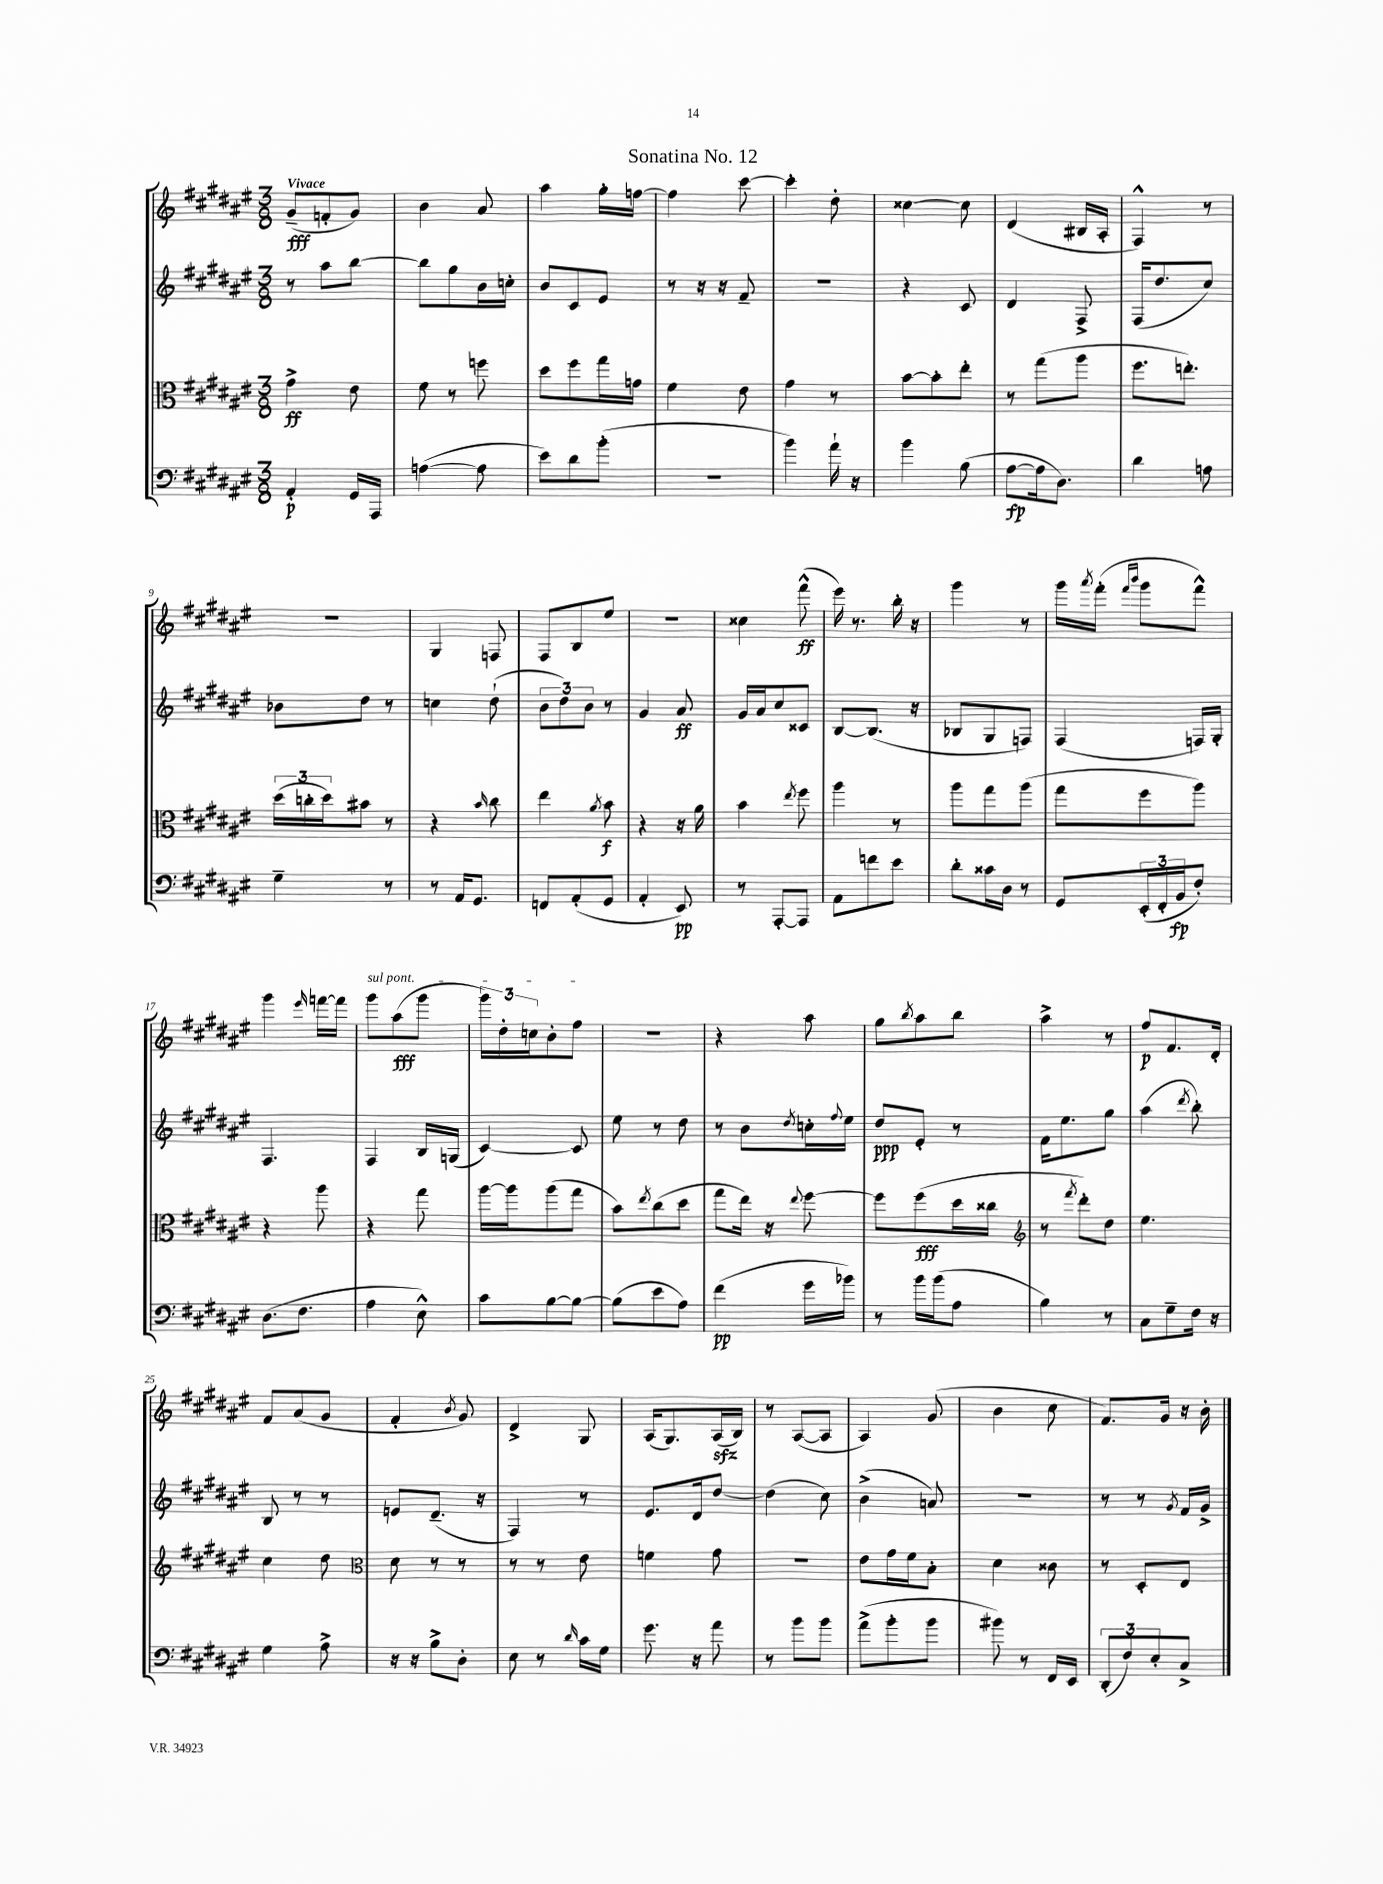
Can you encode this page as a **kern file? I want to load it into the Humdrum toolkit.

**kern	**kern	**kern	**kern
*staff4	*staff3	*staff2	*staff1
*clefF4	*clefC3	*clefG2	*clefG2
*k[f#c#g#d#a#e#]	*k[f#c#g#d#a#e#]	*k[f#c#g#d#a#e#]	*k[f#c#g#d#a#e#]
*M3/8	*M3/8	*M3/8	*M3/8
4AA#'	4g#^	8r	(8g#~
.	.	8aa#	8f'
16GG#	8e#	[8bb	8g#)
16AAA#	.	.	.
=	=	=	=
([4A	8f#	8bb]	4b
.	8r	8gg#	.
8A]	8ff	16b	8a#
.	.	16cc'	.
=	=	=	=
8e#)	8dd#	8b	4aa#
8d#	8ff#	8c#	.
(8b'	16gg#	8e#	16gg#'
.	16g	.	[16ff
=	=	=	=
4.r	4f#	8r	4ff]
.	.	16r	.
.	.	16r	.
.	8e#	8f#~	[8ccc#
=	=	=	=
4b)	4g#	4.r	4ccc#']
16a#`	8r	.	8dd#'
16r	.	.	.
=	=	=	=
4b	[8b	4r	[4cc##
.	8b']	.	.
(8B	8ee#'	8c#	8cc##]
=	=	=	=
[8A#	8r	4d#	(4d#
16A#]	(8gg#	.	.
8.D#)	.	.	.
.	8aa#	8F#^	16B#
.	.	.	16A#'
=	=	=	=
4d#	8.ff#	(16F#	4F#^^)
.	.	8.dd#	.
.	8.ee')	.	.
8A	.	8cc#)	8r
=	=	=	=
4G#~	(24dd#	8b-	4.r
.	24cc'	.	.
.	24dd#)	.	.
.	8b#	8dd#	.
8r	8r	8r	.
=	=	=	=
8r	4r	4cc	4G#
16AA#	.	.	.
8.GG#	.	.	.
.	16qqb	.	.
.	8cc#	(8dd#`	8F
=	=	=	=
8FF	4ee#	12b	8F#
.	.	12dd#)	.
(8AA#'	.	.	8B
.	.	12b	.
.	8qa#	.	.
8GG#	8b	8r	8ee#
=	=	=	=
4AA#'	4r	4g#	4.r
8EE#)	16r	8a#	.
.	16a#	.	.
=	=	=	=
8r	4b	16g#	4cc##
.	.	16a#	.
[8AAA#'	.	8cc#	.
.	8qee#	.	.
8AAA#]	8ff#	8c##	(8fff#^^
=	=	=	=
8AA#	4aa#	[8B	16eee#)
.	.	.	8.r
8f	.	(8.B]	.
8e#	8r	.	16bb'
.	.	16r	16r
=	=	=	=
8d#'	8aa#	8B-	4ggg#
16c##	8gg#	8G#	.
16D#	.	.	.
8r	(8aa#	8F)	8r
=	=	=	=
8GG#	8gg#	(4F#	16ggg#
.	.	.	8qaaa#
.	.	.	(16fff#'
.	.	.	16qqfff#
.	.	.	16qqbbb
(24EE#'	8ff#	.	8ggg#
24FF#'	.	.	.
24BB	.	.	.
8F#')	8aa#)	16F)	8fff#^^)
.	.	16G#'	.
=	=	=	=
(8.D#	4r	4.F#	4ggg#
8.F#	.	.	.
.	.	.	16qqeee#
.	8aa#	.	[16fff
.	.	.	16fff]
=	=	=	=
4A#	4r	4F#	8ggg#
.	.	.	(8aa#
8E#^^)	8gg#	16B	8ggg#
.	.	(16G	.
=	=	=	=
8c#	[16aa#	[4c#)	24ggg#)
.	.	.	24dd#'
.	16aa#]	.	.
.	.	.	24cc
[8B	(8aa#	.	8b'
8B_	8gg#	8c#]	8ff#
=	=	=	=
(8B]	8b)	8ee#	4.r
.	8qee#	.	.
8e#	(8cc#	8r	.
8A#)	8dd#	8dd#	.
=	=	=	=
(4f#	8gg#	8r	4r
.	16ee#)	8b	.
.	16r	.	.
.	8qqee#	8qdd#	.
16g#	[8ff#	16cc'	8aa#
.	.	8qqff#	.
16b-)	.	16ee#	.
=	=	=	=
8r	8ff#]	8dd#	8gg#
.	.	.	8qbb
16b	(8ff#	8e#'	8aa#
(16b	.	.	.
8A#	16dd#	8r	8bb
.	16cc##	.	.
=	=	=	=
*	*clefG2	*	*
4B)	8r	16f#	4aa#^
.	.	8.ee#	.
.	8qfff#	.	.
.	8ddd#')	.	.
8r	8dd#	8gg#	8r
=	=	=	=
8C#	4.ee#	(4aa#	8ff#
8G#~	.	.	8.f#
.	.	8qddd#	.
16F#	.	8bb')	.
16r	.	.	16d#'
=	=	=	=
4G#	4cc#	8B	8f#
.	.	8r	(8a#
8A#^	8dd#	8r	8g#
=	=	=	=
*	*clefC3	*	*
16r	8d#	8e	4f#'
16r	.	.	.
8B^	8r	(8.d#~	.
.	.	.	8qb
8D#'	8r	.	8g#)
.	.	16r	.
=	=	=	=
8E#	8r	4F#)	4d#^
8r	8r	.	.
16qqd#	.	.	.
16c#	8e#	8r	8G#
16G#	.	.	.
=	=	=	=
8.g#	4f	8.e#	(16A#
.	.	.	8.G#)
16r	.	16d#	.
8a#	8g#	[8dd#	(16A#
.	.	.	16B)
=	=	=	=
8r	4.r	(4dd#]	8r
8b	.	.	([8A#
8b	.	8cc#)	8A#]
=	=	=	=
(8a#^	8e#	(4b^	4A#)
8b'	16g#	.	.
.	16f#	.	.
8b	8B'	8a)	(8g#
=	=	=	=
8b#)	4d#	4.r	4b
8r	.	.	.
16FF#	8c##	.	8cc#
16EE#	.	.	.
=	=	=	=
(12DD#'	8r	8r	8.f#)
12F#)	.	.	.
.	8D#'	8r	.
12E#'	.	.	.
.	.	.	16g#
.	.	8qg#	.
8C#^	8E#	16f#	16r
.	.	16g#^	16b'
==	==	==	==
*-	*-	*-	*-
